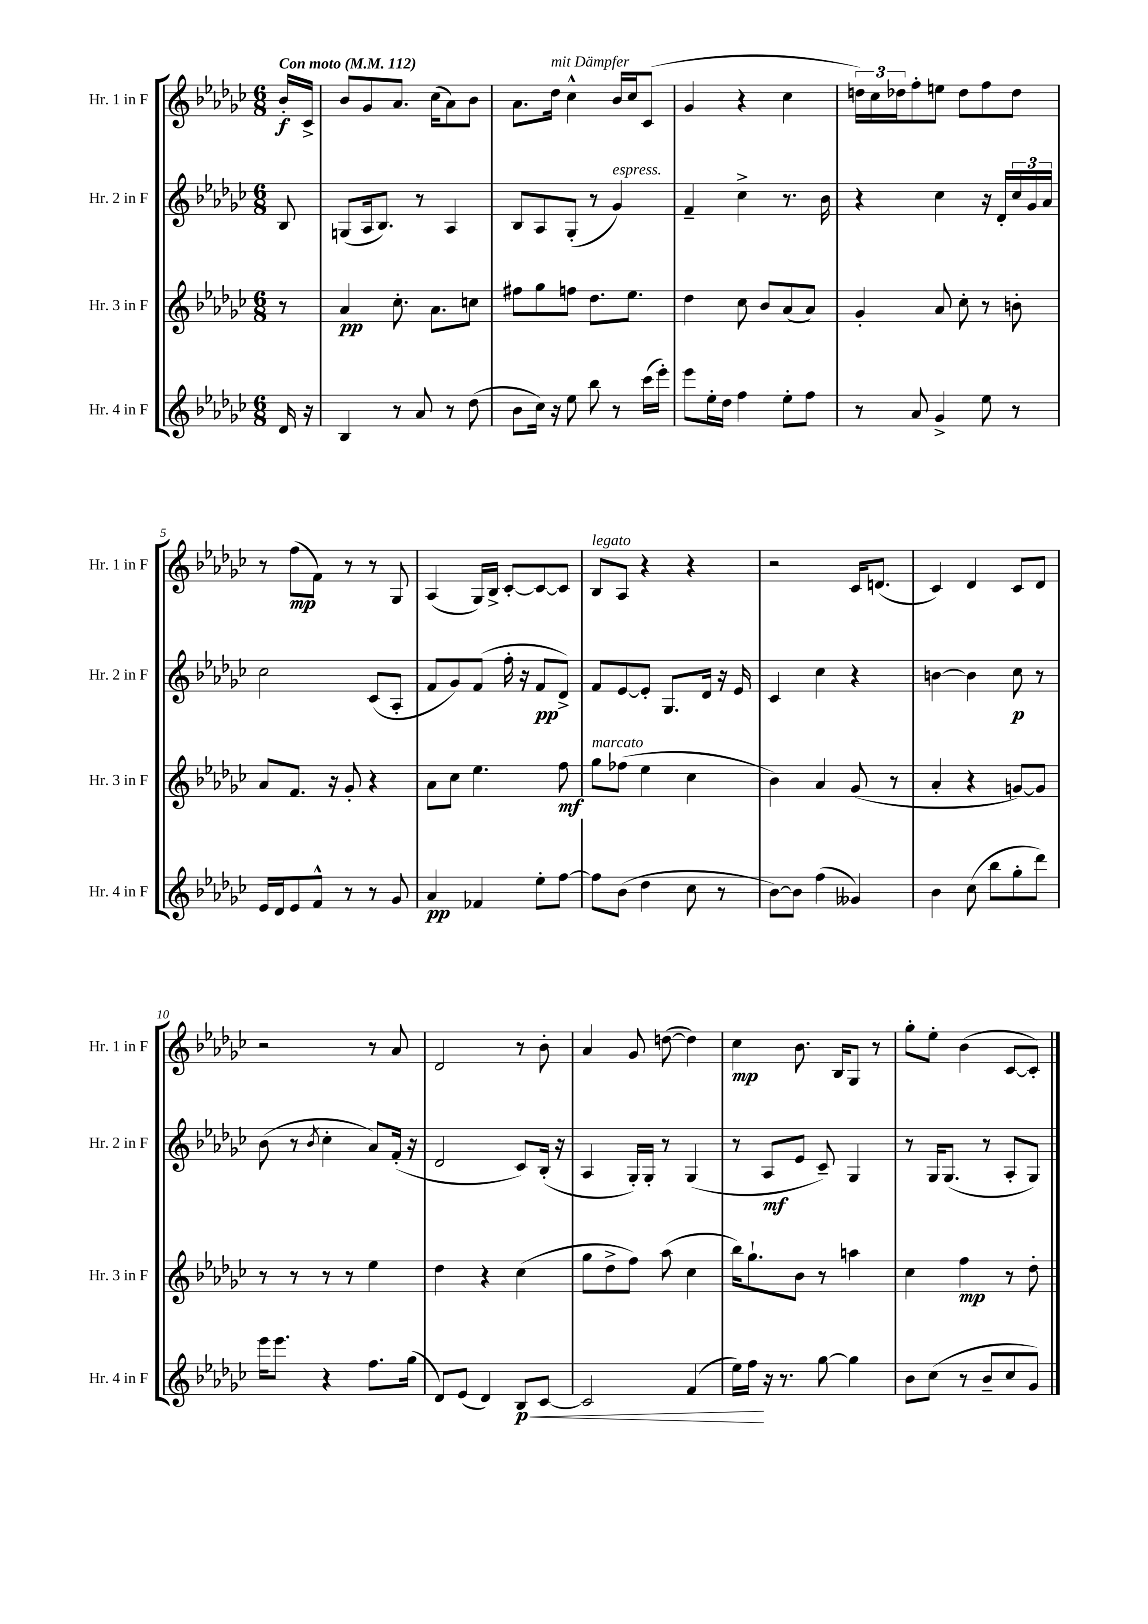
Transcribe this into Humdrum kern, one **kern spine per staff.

**kern	**dynam	**kern	**dynam	**kern	**dynam	**kern	**dynam
*part4	*part4	*part3	*part3	*part2	*part2	*part1	*part1
*staff4	*staff4	*staff3	*staff3	*staff2	*staff2	*staff1	*staff1
*I"Hr. 4 in F	*	*I"Hr. 3 in F	*	*I"Hr. 2 in F	*	*I"Hr. 1 in F	*
*I'Hr. 4 in F	*	*I'Hr. 3 in F	*	*I'Hr. 2 in F	*	*I'Hr. 1 in F	*
*clefG2	*	*clefG2	*	*clefG2	*	*clefG2	*
*k[b-e-a-d-g-c-]	*	*k[b-e-a-d-g-c-]	*	*k[b-e-a-d-g-c-]	*	*k[b-e-a-d-g-c-]	*
*M6/8	*	*M6/8	*	*M6/8	*	*M6/8	*
*MM112	*	*MM112	*	*MM112	*	*MM112	*
=	=	=	=	=	=	=	=
!	!	!	!	!	!	!LO:TX:a:B:t=Con moto	!
16d-/	.	8r	.	8B-/	.	16b-'/LL	f
16r	.	.	.	.	.	16c-^/JJ	.
=1	=1	=1	=1	=1	=1	=1	=1
4B-/	.	4a-/	pp	(8Gn/L	.	8b-/L	.
.	.	.	.	16A-/k	.	8g-/	.
.	.	.	.	8.B-/J)	.	.	.
8r	.	8.cc-'\	.	.	.	8.a-/J	.
8a-/	.	.	.	8r	.	.	.
.	.	8.a-\L	.	.	.	(16cc-\KL	.
8r	.	.	.	4A-/	.	8a-\)	.
(8dd-\	.	8ccn\J	.	.	.	8b-\J	.
=2	=2	=2	=2	=2	=2	=2	=2
8b-\L	.	8ff#X\L	.	8B-/L	.	8.a-\L	.
16cc-\Jk)	.	8gg-\	.	8A-/	.	.	.
!	!	!	!	!	!	!LO:TX:a:i:t=mit Dämpfer	!
16r	.	.	.	.	.	16dd-\Jk	.
8ee-\	.	8ffn\J	.	(8G-'/J	.	4cc-^^\	.
8bb-\	.	8.dd-\L	.	8r	.	.	.
!	!	!	!	!LO:TX:a:i:t=espress.	!	!	!
8r	.	.	.	4g-/)	.	16b-/LL	.
.	.	8.ee-\J	.	.	.	16cc-/J	.
(16ccc-\LL	.	.	.	.	.	(8c-/J	.
16eee-'\JJ)	.	.	.	.	.	.	.
=3	=3	=3	=3	=3	=3	=3	=3
8eee-\L	.	4dd-\	.	4f~/	.	4g-/	.
16ee-'\L	.	.	.	.	.	.	.
16dd-\JJ	.	.	.	.	.	.	.
4ff\	.	8cc-\	.	4cc-^\	.	4r	.
.	.	8b-/L	.	.	.	.	.
8ee-'\L	.	(8a-/	.	8.r	.	4cc-\	.
8ff\J	.	8a-/J)	.	.	.	.	.
.	.	.	.	16b-\	.	.	.
=4	=4	=4	=4	=4	=4	=4	=4
8r	.	4g-'/	.	4r	.	24ddn\LL)	.
.	.	.	.	.	.	24cc-\	.
.	.	.	.	.	.	24dd-X\J	.
8a-/	.	.	.	.	.	8ff'\	.
4g-^/	.	8a-/	.	4cc-\	.	8een\J	.
.	.	8cc-'\	.	.	.	8dd-\L	.
8ee-\	.	8r	.	16r	.	8ff\	.
.	.	.	.	16d-'/LL	.	.	.
8r	.	8bn'\	.	24cc-/	.	8dd-\J	.
.	.	.	.	24g-/	.	.	.
.	.	.	.	24a-/JJ	.	.	.
!!LO:LB:g=z
=5	=5	=5	=5	=5	=5	=5	=5
16e-/LL	.	8a-/L	.	2cc-\	.	8r	.
16d-/J	.	.	.	.	.	.	.
8e-/	.	8.f/J	.	.	.	(8ff\L	mp
8f^^/J	.	.	.	.	.	8f\J)	.
.	.	16r	.	.	.	.	.
8r	.	8g-'/	.	.	.	8r	.
8r	.	4r	.	(8c-/L	.	8r	.
8g-/	.	.	.	8A-'/J	.	8G-/	.
=6	=6	=6	=6	=6	=6	=6	=6
4a-/	pp	8a-\L	.	8f/L	.	(4A-/	.
.	.	8cc-\J	.	8g-/)	.	.	.
4f-X/	.	4.ee-\	.	(8f/J	.	16G-/LL)	.
.	.	.	.	.	.	16B-^/JJ	.
.	.	.	.	16ff'\	.	[8c-'/L	.
.	.	.	.	16r	.	.	.
8ee-'\L	.	.	.	8f/L	pp	8c-/_	.
[8ff\J	.	8ff\	mf	8d-^/J)	.	8c-/J]	.
=7	=7	=7	=7	=7	=7	=7	=7
!	!	!	!	!	!	!LO:TX:a:i:t=legato	!
!	!	!LO:TX:a:i:t=marcato	!	!	!	!	!
8ff\L]	.	8gg-\L	.	8f/L	.	8B-/L	.
(8b-\J	.	(8ff-X\J	.	[8e-/	.	8A-/J	.
4dd-\	.	4ee-\	.	8e-'/J]	.	4r	.
.	.	.	.	8.G-/L	.	.	.
8cc-\	.	4cc-\	.	.	.	4r	.
.	.	.	.	16d-/Jk	.	.	.
8r	.	.	.	16r	.	.	.
.	.	.	.	16e-/	.	.	.
=8	=8	=8	=8	=8	=8	=8	=8
[8b-\L)	.	4b-\)	.	4c-/	.	2r	.
8b-\J]	.	.	.	.	.	.	.
(4ff\	.	4a-/	.	4cc-\	.	.	.
4g--X/)	.	(8g-/	.	4r	.	16c-/KL	.
.	.	.	.	.	.	(8.dn/J	.
.	.	8r	.	.	.	.	.
=9	=9	=9	=9	=9	=9	=9	=9
4b-\	.	4a-'/	.	[4bn\	.	4c-/)	.
(8cc-\	.	4r	.	4b\]	.	4d-/	.
8bb-\L	.	.	.	.	.	.	.
8gg-'\	.	[8gn/L)	.	8cc-\	p	8c-/L	.
8ddd-\J)	.	8g/J]	.	8r	.	8d-/J	.
!!LO:LB:g=z
=10	=10	=10	=10	=10	=10	=10	=10
16eee-\KL	.	8r	.	(8b-\	.	2r	.
8.eee-\J	.	.	.	.	.	.	.
.	.	8r	.	8r	.	.	.
.	.	.	.	8qb-/	.	.	.
4r	.	8r	.	4cc-'\	.	.	.
.	.	8r	.	.	.	.	.
8.ff\L	.	4ee-\	.	8a-/L)	.	8r	.
.	.	.	.	(16f'/Jk	.	8a-/	.
(16gg-\Jk	.	.	.	16r	.	.	.
=11	=11	=11	=11	=11	=11	=11	=11
8d-/L)	.	4dd-\	.	2d-/	.	2d-/	.
(8e-/J	.	.	.	.	.	.	.
4d-/)	.	4r	.	.	.	.	.
!	!LO:HP:b	!	!	!	!	!	!
8B-/L	< p	(4cc-\	.	8c-/L)	.	8r	.
[8c-/J	.	.	.	(16B-'/Jk	.	8b-'\	.
.	.	.	.	16r	.	.	.
=12	=12	=12	=12	=12	=12	=12	=12
2c-/]	.	8gg-\L	.	4A-/	.	4a-/	.
.	.	8dd-^\	.	.	.	.	.
.	.	8ff\J)	.	16G-'/LL)	.	8g-/	.
.	.	.	.	16G-'/JJ	.	.	.
.	.	(8aa-\	.	8r	.	([8ddn\	.
(4f/	.	4cc-\	.	(4G-/	.	4dd\])	.
=13	=13	=13	=13	=13	=13	=13	=13
16ee-\LL)	.	16bb-\KL)	.	8r	.	4cc-\	mp
16ff\JJ	.	8.gg-`\	.	.	.	.	.
16r	[	.	.	8A-/L	mf	.	.
8.r	.	.	.	.	.	.	.
.	.	8b-\J	.	8e-/J	.	8.b-\	.
[8gg-\	.	8r	.	8c-~/)	.	.	.
.	.	.	.	.	.	16B-/KL	.
4gg-\]	.	4aan\	.	4G-/	.	8G-/J	.
.	.	.	.	.	.	8r	.
=14	=14	=14	=14	=14	=14	=14	=14
8b-\L	.	4cc-\	.	8r	.	8gg-'\L	.
(8cc-\J	.	.	.	16G-/KL	.	8ee-'\J	.
.	.	.	.	(8.G-/J	.	.	.
8r	.	4ff\	mp	.	.	(4b-\	.
8b-~/L	.	.	.	8r	.	.	.
8cc-/	.	8r	.	8A-'/L	.	[8c-/L	.
8g-/J)	.	8dd-'\	.	8G-/J)	.	8c-'/J])	.
==	==	==	==	==	==	==	==
*-	*-	*-	*-	*-	*-	*-	*-
